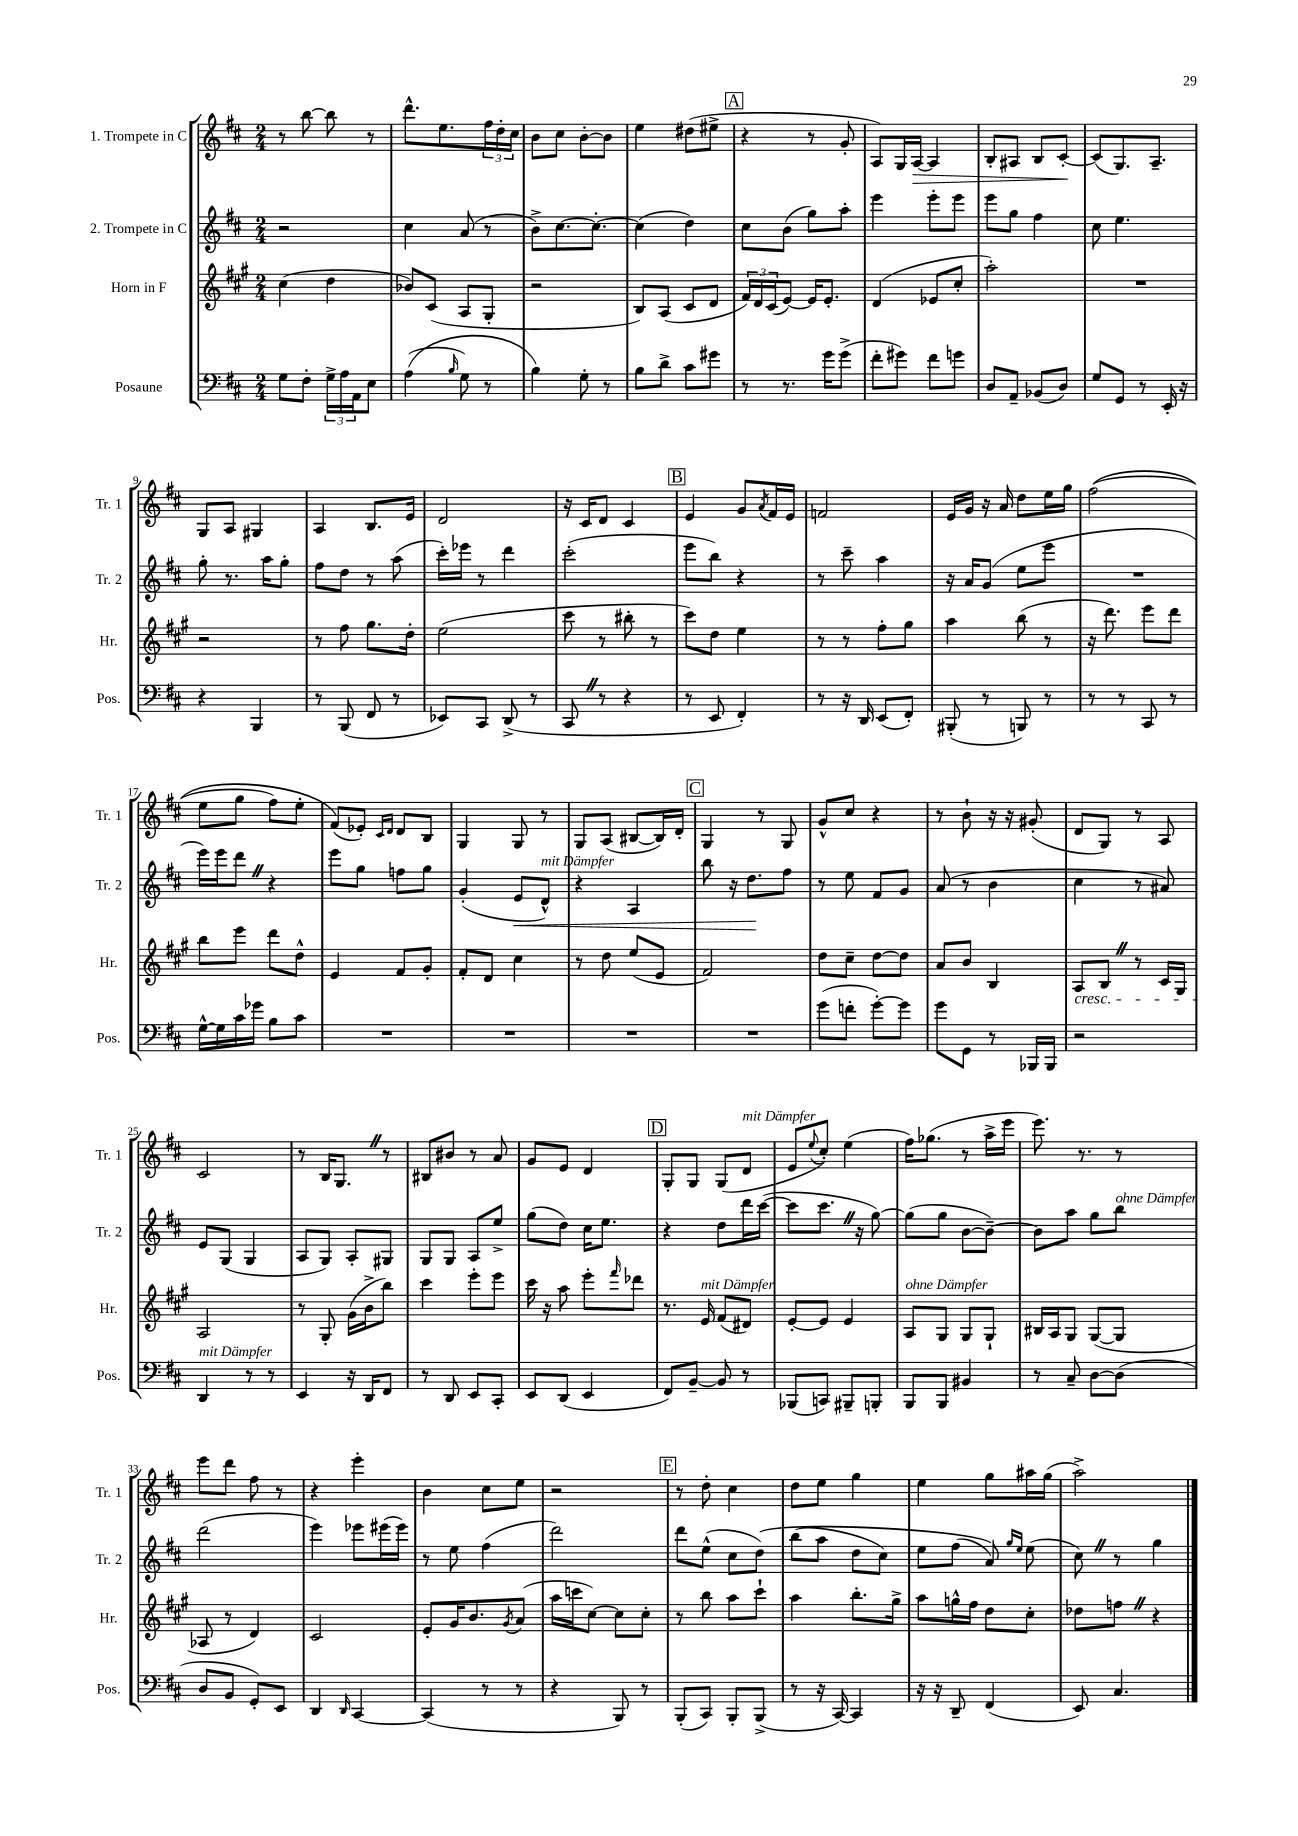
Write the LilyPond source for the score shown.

<<
\new StaffGroup <<
\new Staff = "s0" \with { instrumentName = "1. Trompete in C" shortInstrumentName = "Tr. 1" } {
    \clef treble \key d \major \numericTimeSignature \time 2/4
    r8 b''8~ b''8 r8 |
    d'''8.-^ e''8. \tuplet 3/2 { fis''16 d''16-. cis''16 } |
    b'8 cis''8 b'8~-. b'8 |
    e''4 dis''8( eis''8-> |
    \mark \markup { \box "A" } r4 r8 g'8-. |
    a8) g16 a16~\> a4 |
    b8-. ais8 b8 cis'8~-.\! |
    cis'8( g8.) a8.-- |
    g8 a8 gis4 |
    a4 b8. e'16 |
    d'2 |
    r16 cis'16 d'8 cis'4 |
    \mark \markup { \box "B" } e'4 g'8 \acciaccatura { a'8 } fis'16 e'16 |
    f'2 |
    e'16 g'16 r16 a'16 d''8 e''16 g''16 |
    fis''2(\( |
    e''8 g''8 fis''8) e''8-. |
    fis'8(\) ees'8-.) \grace { cis'16 d'16 } d'8 b8 |
    g4 g8 r8 |
    g8 a8( bis8~ bis16) d'16-. |
    \mark \markup { \box "C" } g4 r8 g8 |
    g'8-^ cis''8 r4 |
    r8 b'8-! r16 r16 gis'8-.( |
    d'8 g8) r8 a8 |
    cis'2 |
    r8 b16 g8. \once \override BreathingSign.text = \markup { \musicglyph "scripts.caesura.straight" } \breathe r8 |
    bis8 bis'8 r8 a'8 |
    g'8 e'8 d'4 |
    \mark \markup { \box "D" } g8-. g8 g8( d'8^\markup { \italic "mit Dämpfer" } |
    e'8 \appoggiatura { e''8 } cis''8-.) e''4( |
    fis''16) ges''8.( r8 a''16-> e'''16 |
    e'''8.) r8. r8 |
    e'''8 d'''8 fis''8 r8 |
    r4 e'''4-. |
    b'4 cis''8 e''8 |
    r2 |
    \mark \markup { \box "E" } r8 d''8-. cis''4 |
    d''8 e''8 g''4 |
    e''4 g''8 ais''16 g''16( |
    a''2->) \bar "|." |
}
\new Staff = "s1" \with { instrumentName = "2. Trompete in C" shortInstrumentName = "Tr. 2" } {
    \clef treble \key d \major \numericTimeSignature \time 2/4
    r2 |
    cis''4 a'8( r8 |
    b'8->) cis''8.~ cis''8.~-. |
    cis''4( d''4) |
    \mark \markup { \box "A" } cis''8 b'8( g''8) a''8-. |
    e'''4 e'''8-. e'''8 |
    e'''8 g''8 fis''4 |
    cis''8 e''4. |
    g''8-. r8. a''16 g''8-. |
    fis''8 d''8 r8 a''8( |
    cis'''16-.) ees'''16 r8 d'''4 |
    cis'''2-.( |
    \mark \markup { \box "B" } e'''8 b''8) r4 |
    r8 cis'''8-- a''4 |
    r16 a'16 g'8( e''8 e'''8 |
    R2 |
    e'''16) e'''16 d'''8 \once \override BreathingSign.text = \markup { \musicglyph "scripts.caesura.straight" } \breathe r4 |
    e'''8 g''8 f''8 g''8 |
    g'4-.( e'8\< d'8-^^\markup { \italic "mit Dämpfer" }) |
    r4 a4 |
    \mark \markup { \box "C" } b''8 r16 d''8.\! fis''8 |
    r8 e''8 fis'8 g'8 |
    a'8( r8 b'4 |
    cis''4 r8 ais'8) |
    e'8 g8( g4 |
    a8 g8) a8-. gis8 |
    g8 g8 a8 e''8-> |
    g''8( d''8) cis''16 e''8. |
    \mark \markup { \box "D" } r4 d''8 d'''16 cis'''16~( |
    cis'''8 cis'''8. \once \override BreathingSign.text = \markup { \musicglyph "scripts.caesura.straight" } \breathe r16 g''8~) |
    g''8( g''8 b'8~ b'8~--) |
    b'8 a''8 g''8 b''8^\markup { \italic "ohne Dämpfer" } |
    d'''2( |
    e'''4) ees'''8 eis'''16( eis'''16) |
    r8 e''8 fis''4( |
    d'''2) |
    \mark \markup { \box "E" } d'''8 e''8-^( cis''8 d''8)\( |
    b''8( a''8 d''8 cis''8) |
    e''8 fis''8( a'8)\) \grace { g''16 e''16 } e''8( |
    cis''8) \once \override BreathingSign.text = \markup { \musicglyph "scripts.caesura.straight" } \breathe r8 g''4 \bar "|." |
}
\new Staff = "s2" \with { instrumentName = "Horn in F" shortInstrumentName = "Hr." } {
    \clef treble \key a \major \numericTimeSignature \time 2/4
    cis''4( d''4 |
    bes'8) cis'8( a8 gis8-. |
    r2 |
    b8) a8( cis'8 d'8 |
    \mark \markup { \box "A" } \tuplet 3/2 { fis'16) d'16 cis'16( } e'8~) e'16 e'8.-. |
    d'4( ees'8 cis''8-. |
    a''2-.) |
    R2 |
    r2 |
    r8 fis''8 gis''8. d''16-. |
    e''2( |
    cis'''8 r8 bis''8-. r8 |
    \mark \markup { \box "B" } cis'''8) d''8 e''4 |
    r8 r8 fis''8-. gis''8 |
    a''4 b''8( r8 |
    r16 d'''8.) e'''8 d'''8 |
    b''8 e'''8 d'''8 d''8-^ |
    e'4 fis'8 gis'8-. |
    fis'8-. d'8 cis''4 |
    r8 d''8 e''8( e'8 |
    \mark \markup { \box "C" } fis'2) |
    d''8 cis''8-- d''8~ d''8 |
    a'8 b'8 b4 |
    a8\cresc b8 \once \override BreathingSign.text = \markup { \musicglyph "scripts.caesura.straight" } \breathe r8 cis'16 gis16 |
    a2\! |
    r8 gis8-. gis'16( b'16-> b''8) |
    cis'''4 e'''8-. e'''8 |
    cis'''16 r16 a''8 e'''8-. \grace { fis'''16 } des'''8 |
    \mark \markup { \box "D" } r8. e'16^\markup { \italic "mit Dämpfer" } fis'8( dis'8) |
    e'8~-. e'8 e'4 |
    a8^\markup { \italic "ohne Dämpfer" } gis8 gis8 gis8-! |
    bis16 a16 gis8 gis8~( gis8 |
    aes8 r8 d'4) |
    cis'2 |
    e'8-. gis'16 b'8. \acciaccatura { gis'8 } a'8( |
    a''16 c'''16 cis''8~) cis''8 cis''8-. |
    \mark \markup { \box "E" } r8 b''8 a''8 cis'''8-! |
    a''4 b''8.-. gis''16-> |
    a''8 g''16-^ fis''16 d''8 cis''8-. |
    des''8 f''8 \once \override BreathingSign.text = \markup { \musicglyph "scripts.caesura.straight" } \breathe r4 \bar "|." |
}
\new Staff = "s3" \with { instrumentName = "Posaune" shortInstrumentName = "Pos." } {
    \clef bass \key d \major \numericTimeSignature \time 2/4
    g8 fis8-. \tuplet 3/2 { g16-> a16 a,16 } e8 |
    a4(\( \grace { b16 } g8) r8 |
    b4\) g8-. r8 |
    b8 d'8-> cis'8 gis'8 |
    \mark \markup { \box "A" } r8 r8. g'16 g'8->( |
    fis'8-. gis'8) fis'8 g'8 |
    d8 a,8-- bes,8( d8) |
    g8 g,8 r8 e,16-. r16 |
    r4 b,,4 |
    r8 b,,8( fis,8 r8 |
    ees,8) cis,8 d,8->( r8 |
    cis,8 \once \override BreathingSign.text = \markup { \musicglyph "scripts.caesura.straight" } \breathe r8 r4 |
    \mark \markup { \box "B" } r8 e,8 fis,4-.) |
    r8 r16 d,16 e,8( fis,8-.) |
    bis,,8-.( r8 b,,8) r8 |
    r8 r8 cis,8 r8 |
    g16~-^ g16 cis'16 ges'16 b8 cis'8 |
    R2 |
    R2 |
    R2 |
    \mark \markup { \box "C" } R2 |
    g'8( f'8-. g'8~-.) g'8 |
    g'8 g,8 r8 bes,,16 bes,,16 |
    r2 |
    d,4^\markup { \italic "mit Dämpfer" } r8 r8 |
    e,4 r16 d,16 fis,8 |
    r8 d,8 e,8 cis,8-. |
    e,8 d,8( e,4 |
    \mark \markup { \box "D" } fis,8) b,8~-- b,8 r8 |
    bes,,8( c,8) bis,,8-- b,,8-. |
    b,,8 b,,8 bis,4 |
    r8 cis8-- d8~ d8( |
    d8 b,8 g,8-.) e,8 |
    d,4 \grace { d,16 } cis,4~ |
    cis,4( r8 r8 |
    r4 b,,8) r8 |
    \mark \markup { \box "E" } b,,8-.( cis,8) b,,8-. b,,8->( |
    r8 r16 cis,16~) cis,4 |
    r16 r16 d,8-- fis,4( |
    e,8) cis4. \bar "|." |
}
>>
>>
